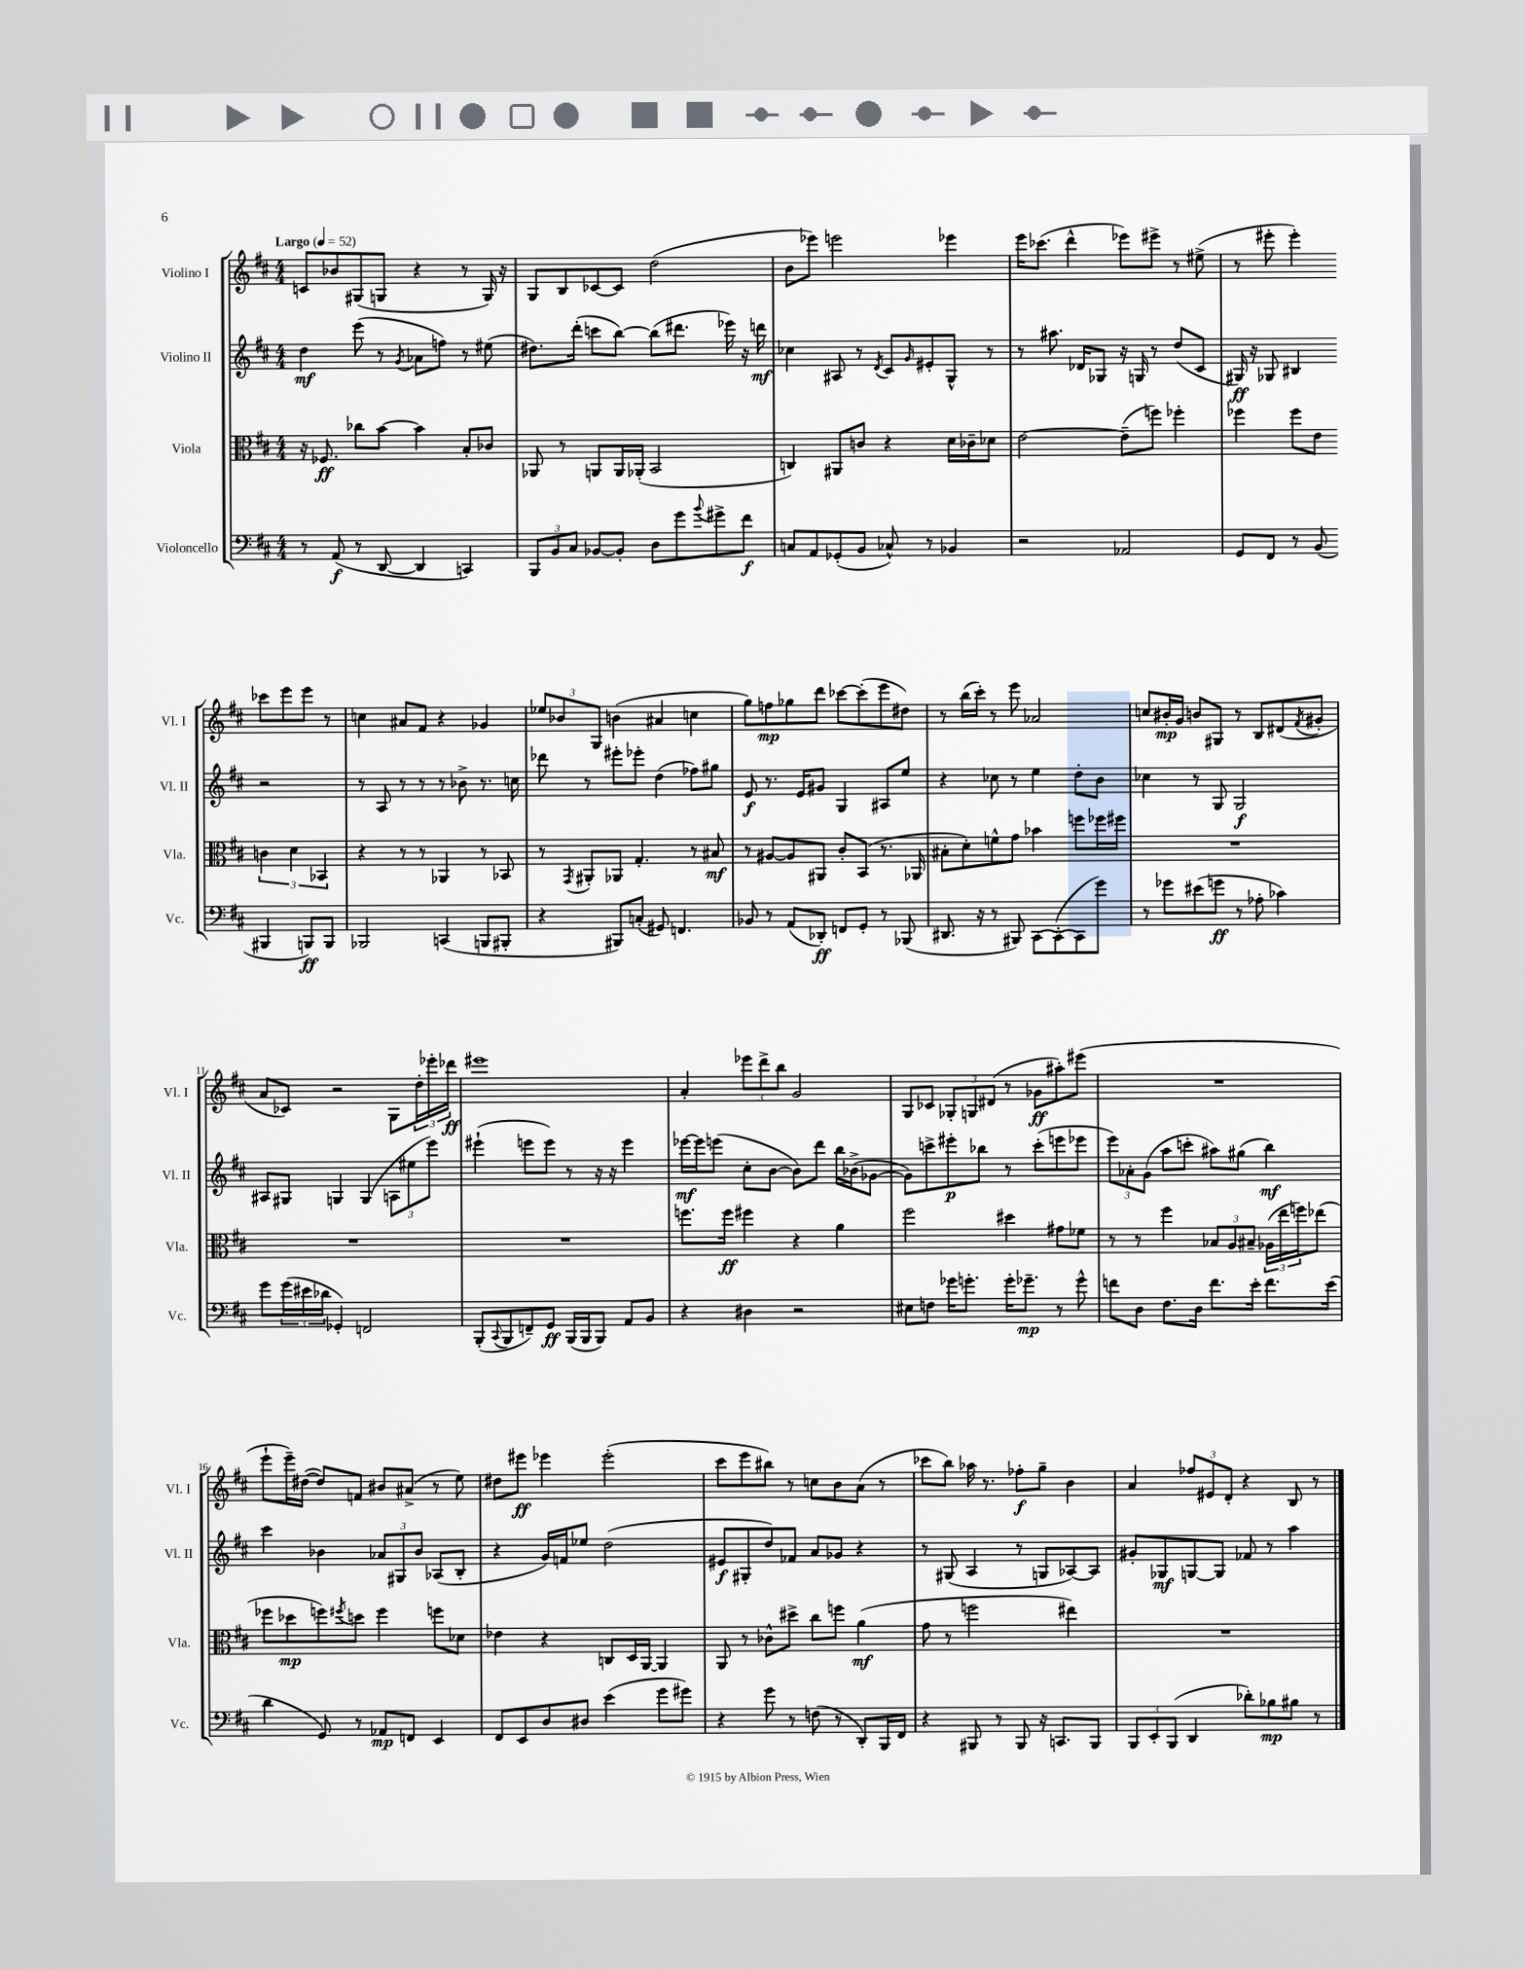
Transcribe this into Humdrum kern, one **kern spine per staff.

**kern	**kern	**kern	**kern
*staff4	*staff3	*staff2	*staff1
*clefF4	*clefC3	*clefG2	*clefG2
*k[f#c#]	*k[f#c#]	*k[f#c#]	*k[f#c#]
*M4/4	*M4/4	*M4/4	*M4/4
*MM52	*MM52	*MM52	*MM52
8r	16r	4dd	8c
.	8.F-	.	.
(8AA	.	.	8b-
8r	8cc-	(8eee	(8G#
[8DD	[8b	8r	8G
.	.	8qg	.
4DD]	4b]	8a-	4r
.	.	8ff)	.
4CC)	8B'	8r	8r
.	8c-	(8ee#	16G)
.	.	.	16r
=	=	=	=
12BBB	8AA-	8.dd#)	8G
12BB	.	.	.
.	8r	.	8B
12C#	.	.	.
.	.	(16ddd'	.
[8BB-	8AA	8ccc	[8c-
8BB-']	16AA	[8bb)	8c-]
.	(16AA-'	.	.
8D	2BB	(8bb]	(2dd
8g	.	8.ddd#	.
8qqb	.	.	.
8g#^	.	.	.
.	.	16eee-)	.
8f#	.	16r	.
.	.	16ddd	.
=	=	=	=
8C	4C)	4cc-	8b
8AA	.	.	8eee-)
(8GG-'	8AA#	8A#	2eee
8BB	8c	8r	.
.	.	8qd	.
8C-^^)	4r	8c#	.
.	.	16qqg	.
8r	.	8e#'	.
4BB-	16d	8G^^	4eee-
.	16c-~	.	.
.	8d-	8r	.
=	=	=	=
2r	[2e	8r	16eee
.	.	.	(8.ccc-
.	.	8.aa#	.
.	.	.	4ddd^^
.	.	16d-	.
.	.	8G-	.
2AA-	(8e~]	16r	8eee-)
.	.	16G	.
.	8ff)	8r	8eee#^
.	4ff-'	(8dd	8r
.	.	8c#	(8ee#^
=	=	=	=
8GG	4ff-	16G#)	8r
.	.	16r	.
8FF#	.	8G-	8eee#'
8r	8ff-	4B#	4eee#')
(8BB	8e	.	.
4BBB#	6c	2r	8ccc-
.	.	.	8eee#
.	6d	.	.
8BBB)	.	.	8eee#
.	6BB-	.	.
8BBB	.	.	8r
=	=	=	=
2BBB-	4r	8r	4cc
.	.	8A	.
.	8r	8r	8a#
.	8r	8r	8f#
(4CC	4AA-	8r	4r
.	.	8b-^	.
8BBB	8r	8.r	4g-
8BBB#'	8BB-	.	.
.	.	16cc	.
=	=	=	=
4r	8r	8ddd-	12ee-
.	.	.	12b-
.	8qGG	.	.
.	8AA#'	8r	.
.	.	.	12G
8BBB#)	8AA-	8eee#'	(4b
(8C'	4.G'	8eee-'	.
8GG#)	.	(4dd	4a#
4.FF	.	.	.
.	8r	8ff-)	4cc
.	8B#	8gg#	.
=	=	=	=
8BB-	8r	8e	8gg)
8r	[8A#	8.r	8ff
(8AA	8A#]	.	8gg-
.	.	16e	.
8DD-')	8AA#	8g#	8ddd
8FF	8c#'	4G	[8ccc-
8GG'	(8BB	.	(8ccc-']
8r	8.r	8A#	8eee
(8BBB-	.	8ee	8dd#)
.	16AA-	.	.
=	=	=	=
8.DD#	8B#'	4r	8r
.	8d')	.	(16bb
16r	.	.	16ccc#')
8r	8f^^	8cc-	8r
8BBB#)	8g	8r	8eee
[8CC#	4b-	4ee	2a-
(8CC#'_	.	.	.
8CC#]	8ff	8dd'	.
8g)	16ff-	8b	.
.	16ff#	.	.
=	=	=	=
8r	1r	4cc-	8cc
8g-	.	.	16b#'
.	.	.	16g
(8e#	.	8r	8b
8g	.	8G	8G#
8r	.	2G	8r
8A-'	.	.	8B
4c-)	.	.	(8d#
.	.	.	8qf#
.	.	.	8g#'
=	=	=	=
8g	1r	8A#	8a
(24g	.	8G#	8c-)
24e#	.	.	.
24d-	.	.	.
4GG-')	.	4G	2r
2FF	.	(4G	.
.	.	12A	8G
.	.	12ee#	.
.	.	.	24dd'
.	.	12eee)	24eee-'
.	.	.	24ddd-
=	=	=	=
(8BBB'	1r	(4eee#`	1eee#
8qqCC#	.	.	.
8BBB	.	.	.
8FF~)	.	8eee	.
8GG	.	8eee)	.
(16BBB	.	8r	.
16BBB	.	.	.
8BBB)	.	16r	.
.	.	16r	.
8AA	.	4eee	.
8BB	.	.	.
=	=	=	=
4r	8.ff	[16eee-	4a'
.	.	16eee-]	.
.	.	(8eee	.
.	16ff	.	.
4D#	4ff#	8cc#'	12eee-
.	.	.	12ddd^
.	.	[8b	.
.	.	.	12bb
2r	4r	8b])	2g
.	.	8ddd	.
.	4a	16bb	.
.	.	(16b-^	.
.	.	[8g-	.
=	=	=	=
8E#	2ff#	8g-])	8G
8F	.	8ccc^	8c-
16g-	.	8eee#'	12G-'
8.g'	.	.	.
.	.	.	12G
.	.	8bb-	.
.	.	.	(12d#
16g'	4dd#	8r	8r
8.g-~	.	.	.
.	.	(8ccc'	8g-
8r	8g#	8eee	8aa#')
8g-^^	8f-	8eee-	(8eee#
=	=	=	=
8f	8r	12eee)	1r
.	.	12a-'	.
8D	8r	.	.
.	.	(12g	.
8.F#	4ff#	8aa	.
.	.	8ccc'	.
16D	.	.	.
8.f	12B-	8aa#)	.
.	12A	.	.
.	.	(8gg#	.
.	12B#~	.	.
16e'	.	.	.
8.f	(24A-	4bb)	.
.	24ee	.	.
.	24ff)	.	.
.	(8ee-	.	.
(16e	.	.	.
=	=	=	=
4d	8ff-	4ccc#	8eee`
.	8dd-	.	16eee~)
.	.	.	([16dd#
8GG)	8ff)	4b-	8dd#])
.	8qff#	.	.
8r	8dd	.	8f
8AA-	4ff#	12a-	8b#
.	.	12G#	.
8FF	.	.	(8a#^
.	.	12b-	.
4EE	8ff	(8A-	8r
.	8d-	8B'	8ee)
=	=	=	=
8FF#	4e-	4r	8dd#
8EE	.	.	8eee#
8D	4r	16g)	4eee-
.	.	16f	.
8D#	.	8ee-	.
(4e	8C	(2dd	(2eee-'
.	16D	.	.
.	[16AA	.	.
8g	4AA]	.	.
8g#)	.	.	.
=	=	=	=
4r	8AA	8e#	8ccc#
.	8r	8G#'	8eee
8g	8c-^^	8dd)	8bb#)
8r	8dd#^	8f-	8r
(8F	8cc#	8a	8cc
8r	8ff	8g-	8b
8DD')	(4a	4r	(8a
16BBB	.	.	8r
16FF#	.	.	.
=	=	=	=
4r	8g	8r	8ccc-
.	8r	(8G#	8bb)
8BBB#	2ff	4A	16aa-
.	.	.	8.r
8r	.	.	.
8BBB#	.	8r	8ff-'
16r	.	8G	8gg~
8.CC	.	.	.
.	4ee#)	[8A-)	4b
8BBB#	.	8A-]	.
=	=	=	=
12BBB	1r	8g#'	4a
12EE'	.	.	.
.	.	8G-	.
(12BBB	.	.	.
4DD	.	[8G	12ff-
.	.	.	12e#
.	.	8G]	.
.	.	.	12d'
8d-')	.	8f-	4r
8B-	.	8r	.
8B#	.	4aa	8B
8r	.	.	8r
==	==	==	==
*-	*-	*-	*-
